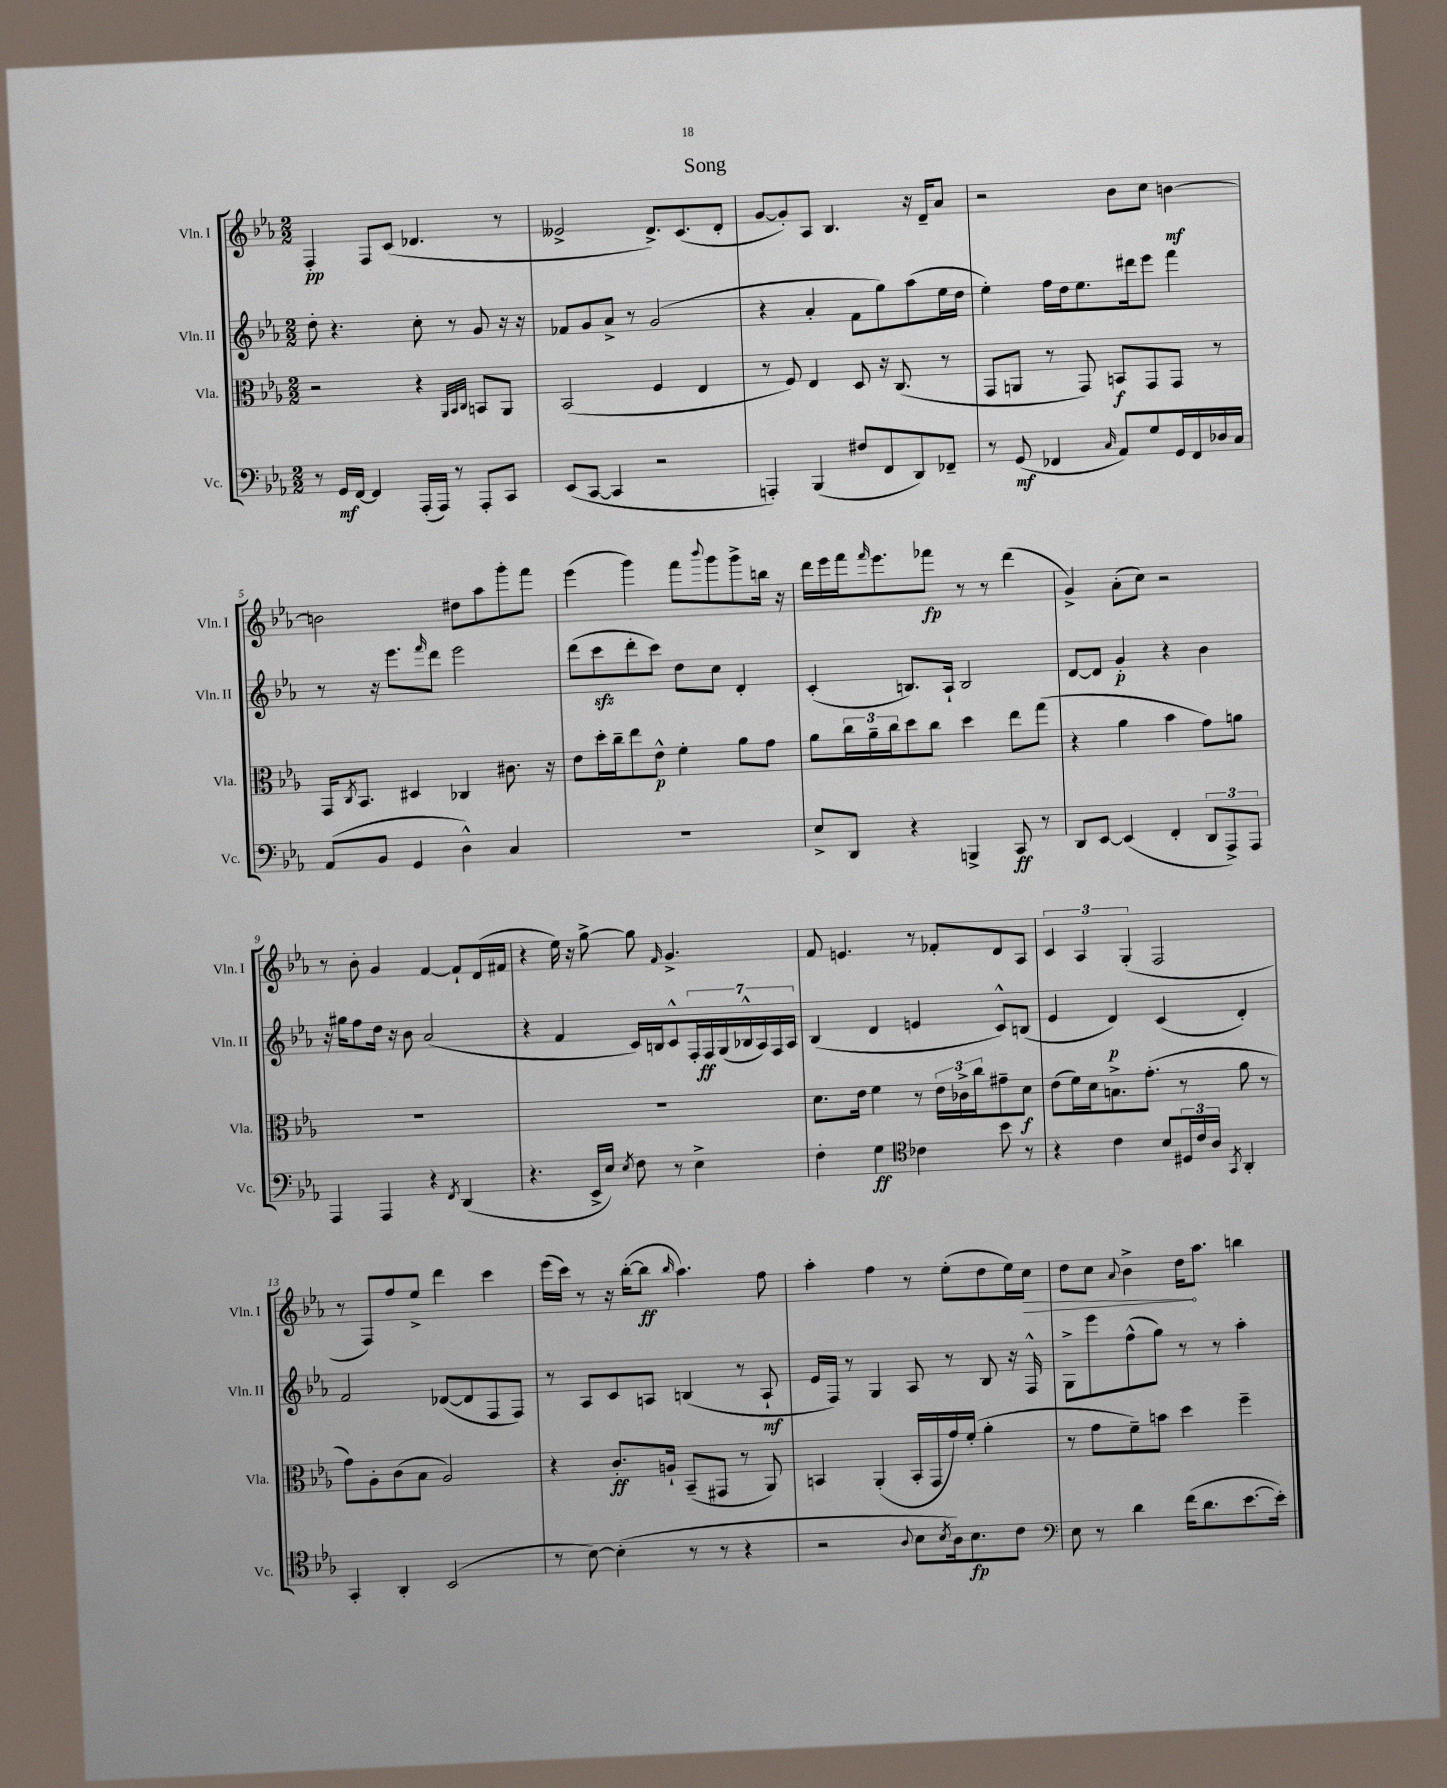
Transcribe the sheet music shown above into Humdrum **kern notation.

**kern	**kern	**kern	**kern
*staff4	*staff3	*staff2	*staff1
*clefF4	*clefC3	*clefG2	*clefG2
*k[b-e-a-]	*k[b-e-a-]	*k[b-e-a-]	*k[b-e-a-]
*M2/2	*M2/2	*M2/2	*M2/2
8r	2r	8dd'	4F'
16GG	.	4.r	.
[16FF	.	.	.
4FF]	.	.	8F
.	.	.	(8c
(16AAA-'	4r	8cc'	4.d-
16AAA-)	.	.	.
8r	.	8r	.
.	32qqAA-	.	.
.	32qqBB-	.	.
.	32qqC	.	.
8AAA-'	8BB	8g	.
8CC	8AA-	16r	8r
.	.	16r	.
=	=	=	=
(8EE-	(2BB-	8f-	2e--^
[8CC	.	8g	.
4CC]	.	8a-^	.
.	.	8r	.
2r	4F	(2g	8.d^)
.	.	.	(8.c
.	4E-	.	.
.	.	.	8d'
=	=	=	=
4AAA')	8r	4r	[8g
.	8F)	.	8g'])
(4BBB-	4E-	4a-'	8A-
.	.	.	4.B-
8F#	8D	8f	.
8FF	16r	8gg)	.
.	(8.C	.	.
8DD)	.	(8aa-	16r
.	.	.	16d~
8FF-~	8r	16ee-	8a-
.	.	16dd	.
=	=	=	=
8r	8GG	4ee-')	2r
(8GG	8AA	.	.
4FF-	8r	16ff	.
.	.	16dd	.
.	8GG)	8.ee-	.
16qqC	.	.	.
8AA-)	8BB	.	8b-
.	.	16ddd#	.
8G	8GG	8eee-	8cc
16GG	8GG	4fff	[4b
16FF-	.	.	.
16D-	8r	.	.
16C	.	.	.
=	=	=	=
(8AA-	16GG	8r	2b]
.	8qC	.	.
.	8.BB-	.	.
8BB-	.	16r	.
.	.	8.eee-	.
4GG	4D#	.	.
.	.	16qqfff	.
.	.	8ddd	.
4D^^)	4C-	2eee-	8dd#
.	.	.	8aa-
4C	8.c#	.	8ggg'
.	.	.	8fff
.	16r	.	.
=	=	=	=
1r	8e-	(8ddd	(4eee-
.	16dd'	8ccc	.
.	16cc~	.	.
.	8ee-	8ddd'	4ggg)
.	8e-^^	8ccc)	.
.	4f'	8dd	8fff
.	.	.	8qqbbb-
.	.	8cc	8ggg
.	8a-	4d'	8ggg^
.	8g	.	16bb
.	.	.	16r
=	=	=	=
8E-^	8a-	(4c'	16ddd
.	.	.	16eee-
8DD	24cc	.	16fff
.	24a-~	.	.
.	.	.	16qqfff
.	.	.	8.eee-
.	24cc	.	.
4r	8dd	8.B)	.
.	8cc	.	8fff-
.	.	16A-`	.
4BBB^	4dd	2B	8r
.	.	.	8r
8CC	8ee-	.	(4ddd
8r	(8gg	.	.
=	=	=	=
8DD	4r	[8d	4g^)
[8EE-	.	8d]	.
(4EE-]	4a-	4g'	(8a-'
.	.	.	8cc)
4FF'	4b-	4r	2r
12DD	8g)	4b-	.
12AAA-^)	.	.	.
.	8a	.	.
12AAA-	.	.	.
=	=	=	=
4AAA-	1r	16r	8r
.	.	16gg#	.
.	.	8ff	8b-'
4AAA-	.	16dd	4g
.	.	16r	.
.	.	8b-	.
4r	.	(2a-	[4f
8qFF	.	.	.
(4DD	.	.	8f`]
.	.	.	(16d
.	.	.	16f#
=	=	=	=
4.r	1r	4r	4r
.	.	4f	16ee-)
.	.	.	16r
16EE-^	.	.	[8gg^
16E-)	.	.	.
8qE-	.	.	.
8F	.	16c)	8gg]
.	.	16B	.
.	.	.	16qqf
8r	.	8c^^	4.g^
4E-^	.	28F'	.
.	.	28F	.
.	.	(28G	.
.	.	28B-^^	.
.	.	28A-)	.
.	.	28F	.
.	.	28A-	.
=	=	=	=
4F'	8.d	(4B-	8f
.	.	.	4.e
.	16e-	.	.
4G	4f	4d	.
*clefC4	*	*	*
4c-	8r	4e	8r
.	24e-	.	8f-'
.	24c-^	.	.
.	24cc	.	.
8b-	8g#~	8c^^)	8d
8r	8d	(8B	8A-
=	=	=	=
4r	(8e-	4e-	6c
.	16f)	.	.
.	.	.	6A-
.	16d	.	.
4c	8.B^	4d)	.
.	.	.	(6G'
.	(8.g'	.	.
8B-	.	(4c	2F
24D#	8r	.	.
24c	.	.	.
24A-	.	.	.
8qGG	.	.	.
4AA-'	8a-	4d')	.
.	8r	.	.
=	=	=	=
4GG'	8g)	2f	8r
.	8A-'	.	8F)
4AA-'	(8c	.	8ff
.	8B-	.	8ee-^
(2BB-	2A-)	([8d-	4ddd
.	.	8d-]	.
.	.	8F	4ccc
.	.	8F)	.
=	=	=	=
8r	4r	8r	(16eee-
.	.	.	16ccc)
[8B-)	.	8A-	8r
(4B-']	8.c'	8c	16r
.	.	.	([16bb-'
.	.	8A	8bb-]
.	16A`	.	.
.	.	.	16qqbb-
8r	(8BB-~	(4B	4.aa-)
8r	8GG#	.	.
4r	8r	8r	.
.	8AA-)	8A`	8ff
=	=	=	=
2r	4BB	16e-	4aa-'
.	.	16F)	.
.	.	8r	.
.	(4AA-'	4G	4ff
8qqA-	.	.	.
8B-	16BB'	8A-	8r
.	16GG	.	.
8qB-	.	.	.
16A-)	16g)	8r	(8ee-'
8.B-	(16f'	.	.
.	4a-'	8B-	8dd
8c	.	16r	16ee-)
.	.	16F^^	16cc
=	=	=	=
*clefF4	*	*	*
8E-	8r	8G^	8dd
8r	8g	8eee-	8cc
.	.	.	8qqa-
4d	8f~)	(8ff^^	4b-^
.	8b	8gg)	.
(16f	4dd	8r	16dd
8.d	.	.	8.aa-
.	.	8r	.
[8.e-	4ff~	4aa-'	4bb
16e-'])	.	.	.
==	==	==	==
*-	*-	*-	*-
